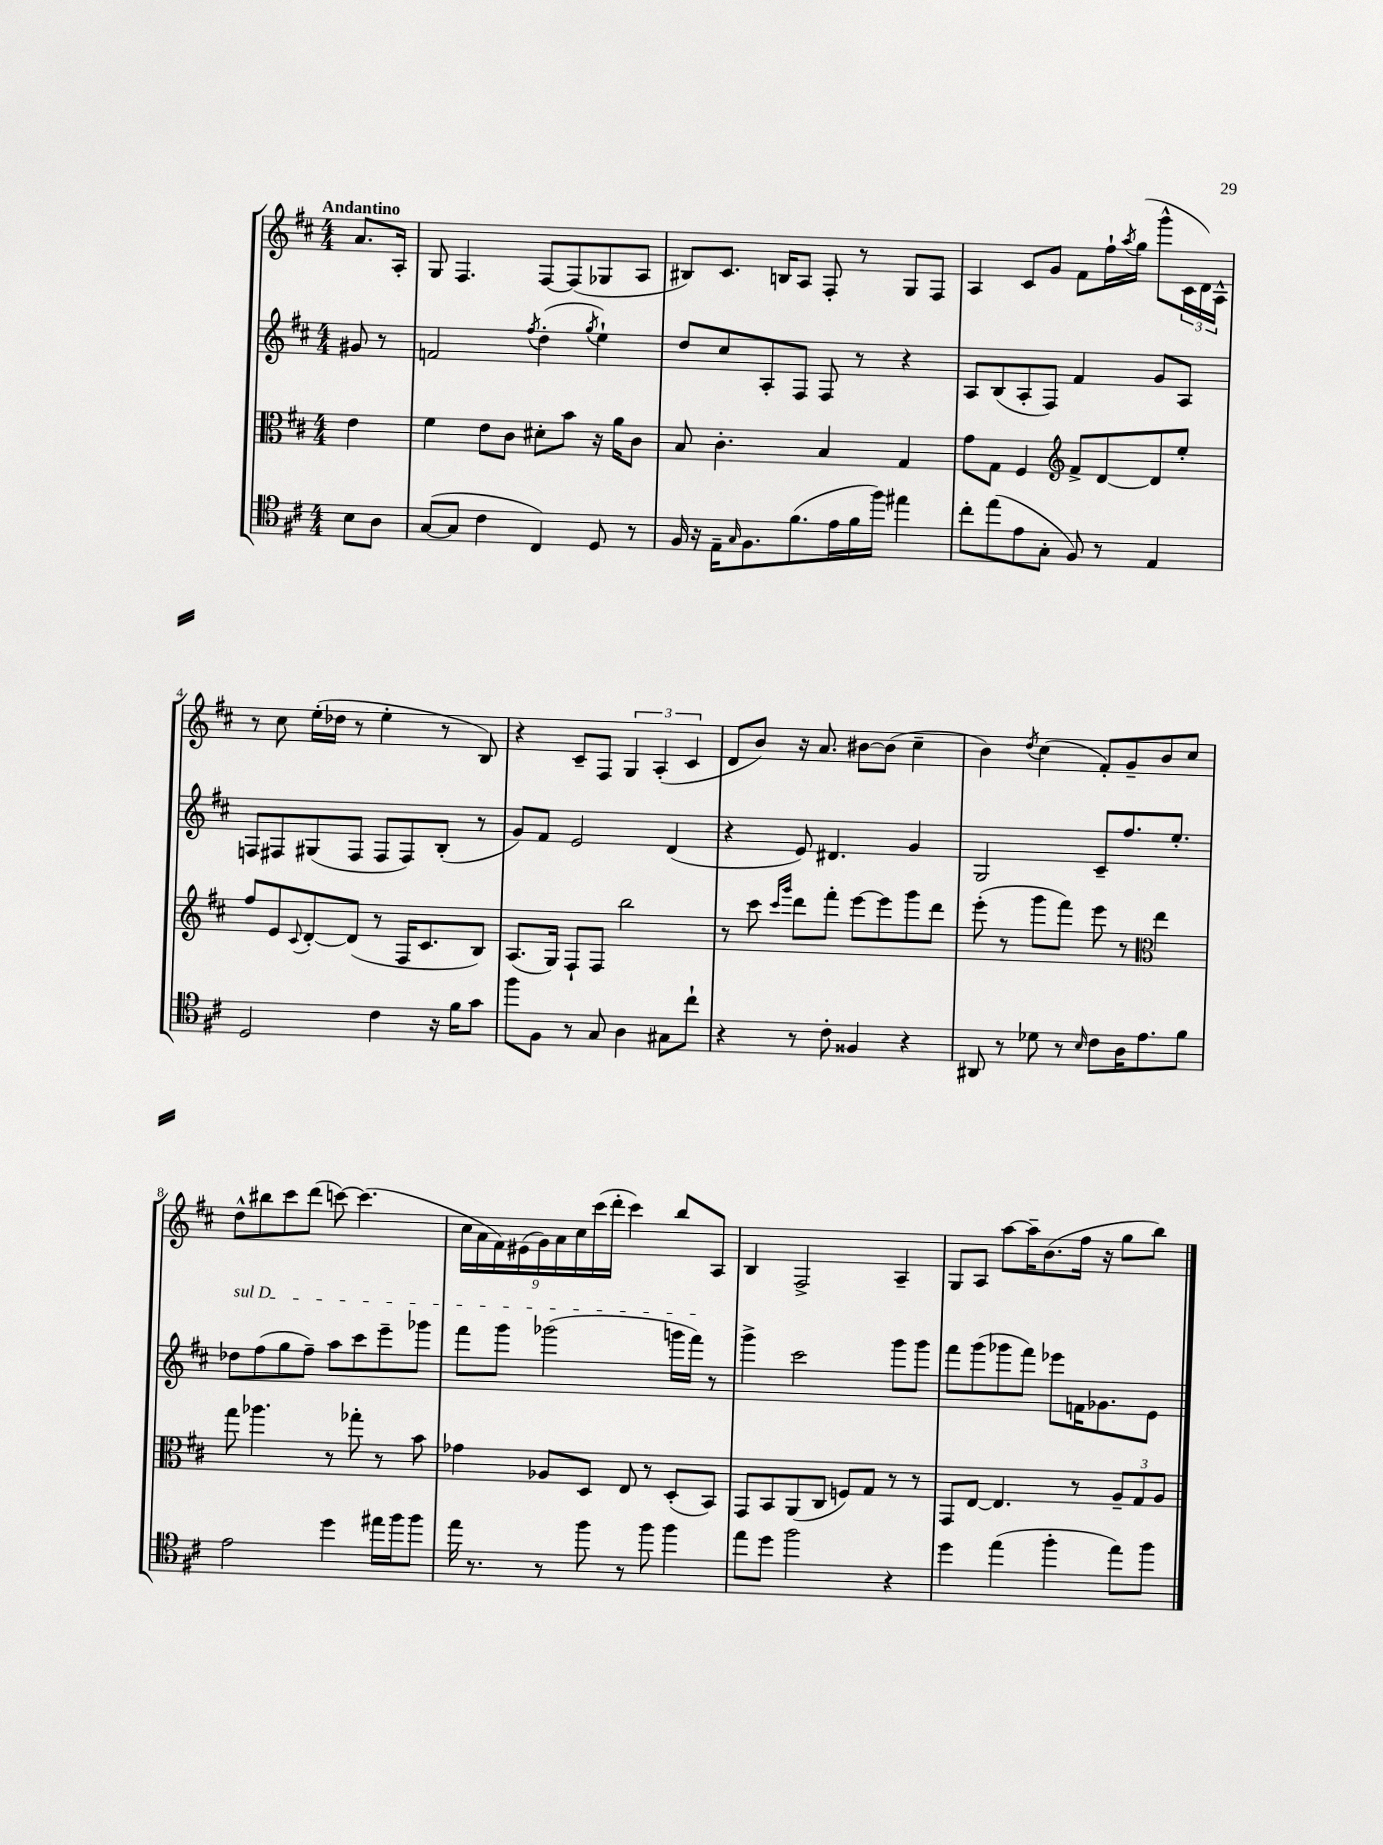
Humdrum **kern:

**kern	**kern	**kern	**kern
*staff4	*staff3	*staff2	*staff1
*clefC4	*clefC3	*clefG2	*clefG2
*k[f#c#]	*k[f#c#]	*k[f#c#]	*k[f#c#]
*M4/4	*M4/4	*M4/4	*M4/4
8B\L	4e\	8g#/	8.a/L
8A\J	.	8r	.
.	.	.	16A'/Jk
=	=	=	=
([8G/L	4f#\	2f/	8G/
8G/]J	.	.	4.F#/
4c#\	8e\L	.	.
.	8c#\J	.	.
.	.	8qff#/	.
4C#/)	8d#'\L	(4dd'\	[8F#/L
.	8b\J	.	(8F#/]
.	.	8qgg/	.
8D/	16r	4ee`\)	8G-/
.	16a\LK	.	.
8r	8c#\J	.	8A/J
=	=	=	=
16F#/	8B/	8dd/L	8B#/L)
16r	.	.	.
16E~\LK	4.c#'\	8cc#/	8.c#/J
16qqG/	.	.	.
8.F#\	.	.	.
.	.	8A'/	.
.	.	.	16B/LK
(8.f#\	.	8F#/J	8A/J
.	4B/	8F#/	8F#'/
16e\L	.	.	.
16f#\	.	8r	8r
16ff#\JJ)	.	.	.
4ee#\	4G/	4r	8G/L
.	.	.	8F#/J
=	=	=	=
8cc#'\L	8g\L	8A/L	4A/
(8ee\	8G\J	(8B/	.
8e\	4F#/	8A'/	8c#/L
8G'\J	.	8F#/J)	8g/J
*	*clefG2	*	*
8F#/)	8f#^/L	4f#/	8f#\L
8r	[8d/	.	16ff#`\L
.	.	.	8qaa/
.	.	.	(16gg\JJ
4E/	8d/]	8g/L	8ggg^^\L
.	8ee'/J	8A/J	24c#\L
.	.	.	24d\)
.	.	.	24A^^\JJ
=	=	=	=
2D/	8ff#/L	8F/L	8r
.	8e/	8F#/	8cc#\
.	8qqc#/	.	.
.	[8d'/	(8G#/	(16ee'\LL
.	.	.	16dd-\JJ
.	(8d/]J	8F#/J	8r
4c#\	8r	8F#/L	4ee'\
.	16F#/LK	8F#/)	.
.	8.c#/	.	.
16r	.	(8B'/J	8r
16f#\LK	.	.	.
8g\J	8B/J)	8r	8B/)
=	=	=	=
8ff#\L	(8.A/L	8g/L)	4r
8F#\J	.	8f#/J	.
.	16G/Jk)	.	.
8r	8F#`/L	2e/	8c#~/L
8G/	8F#/J	.	8F#/J
4A\	2bb\	.	6G/
.	.	.	(6A'/
8G#\L	.	(4d/	.
.	.	.	6c#/
8cc#`\J	.	.	.
=	=	=	=
4r	8r	4r	8d/L
.	8ccc#\	.	8b/J)
.	16qqccc#/LL	.	.
.	16qqggg/JJ	.	.
8r	8ddd\L	8e/)	16r
.	.	.	8.a/
8c#'\	8fff#'\J	4.d#/	.
4F##/	[8eee\L	.	[8b#\L
.	8eee\]	.	(8b#\]J
4r	8ggg\	4g/	4cc#~\
.	8ddd\J	.	.
=	=	=	=
8AA#/	(8eee'\	2G/	4b\)
8r	8r	.	.
.	.	.	8qdd/
8d-\	8ggg\L	.	(4cc#\
8r	8fff#\J)	.	.
16qqB/	.	.	.
8c#\L	8eee\	8c#~/L	8f#'/L)
16A\K	8r	8.ff#/	8g~/
8.e\	.	.	.
*	*clefC3	*	*
.	4ee\	.	8b/
.	.	8.ee'/J	.
8f#\J	.	.	8cc#/J
=	=	=	=
2e\	8gg\	8dd-\L	8dd^^\L
.	4.aa-\	(8ff#\	8bb#\
.	.	8gg\	8ccc#\
.	.	8ff#~\J)	(8ddd\J
4dd\	8r	8aa\L	[8ccc\)
.	8gg-'\	8ccc#\	(4.ccc\]
16ee#\LL	8r	8eee~\	.
16ff#\J	.	.	.
8ff#\J	8b\	8ggg-\J	.
=	=	=	=
16ee\	4g-\	8fff#\L	18cc#\LL
.	.	.	18a\
8.r	.	.	.
.	.	.	18f#\)
.	.	8ggg\J	.
.	.	.	(18e#\
.	.	.	18g\)
8r	8A-/L	(2ggg-\	.
.	.	.	18a\
.	.	.	18cc#\
8ff#\	8D/J	.	.
.	.	.	(18ccc#\
.	.	.	18ddd'\JJ
8r	8E/	.	4ccc#\)
8ff#\	8r	.	.
4ff#\	(8D'/L	16ggg\LL	8bb/L
.	.	16fff#\JJ)	.
.	8BB/J)	8r	8A/J
=	=	=	=
8ee\L	8GG/L	4ggg^\	4B/
8dd\J	8BB/	.	.
2ff#\	(8AA/	2ccc#\	2F#^/
.	8C#/J	.	.
.	8F/L)	.	.
.	8G/J	.	.
4r	8r	8ggg\L	4A~/
.	8r	8ggg\J	.
=	=	=	=
4dd\	8GG/L	8fff#\L	8G/L
.	[8E/J	(8ggg\	8A/J
(4ee\	4.E/]	8ggg-\	[8aa\L
.	.	8fff#\J)	16aa~\]K
.	.	.	(8.b\
4ff#'\	.	8eee-\L	.
.	8r	16f\K	16ff#\Jk
.	.	8.g-\	16r
8ee\L)	12A~/L	.	8gg\L
.	12G/	.	.
8ff#\J	.	8e\J	8bb\J)
.	12A/J	.	.
==	==	==	==
*-	*-	*-	*-
